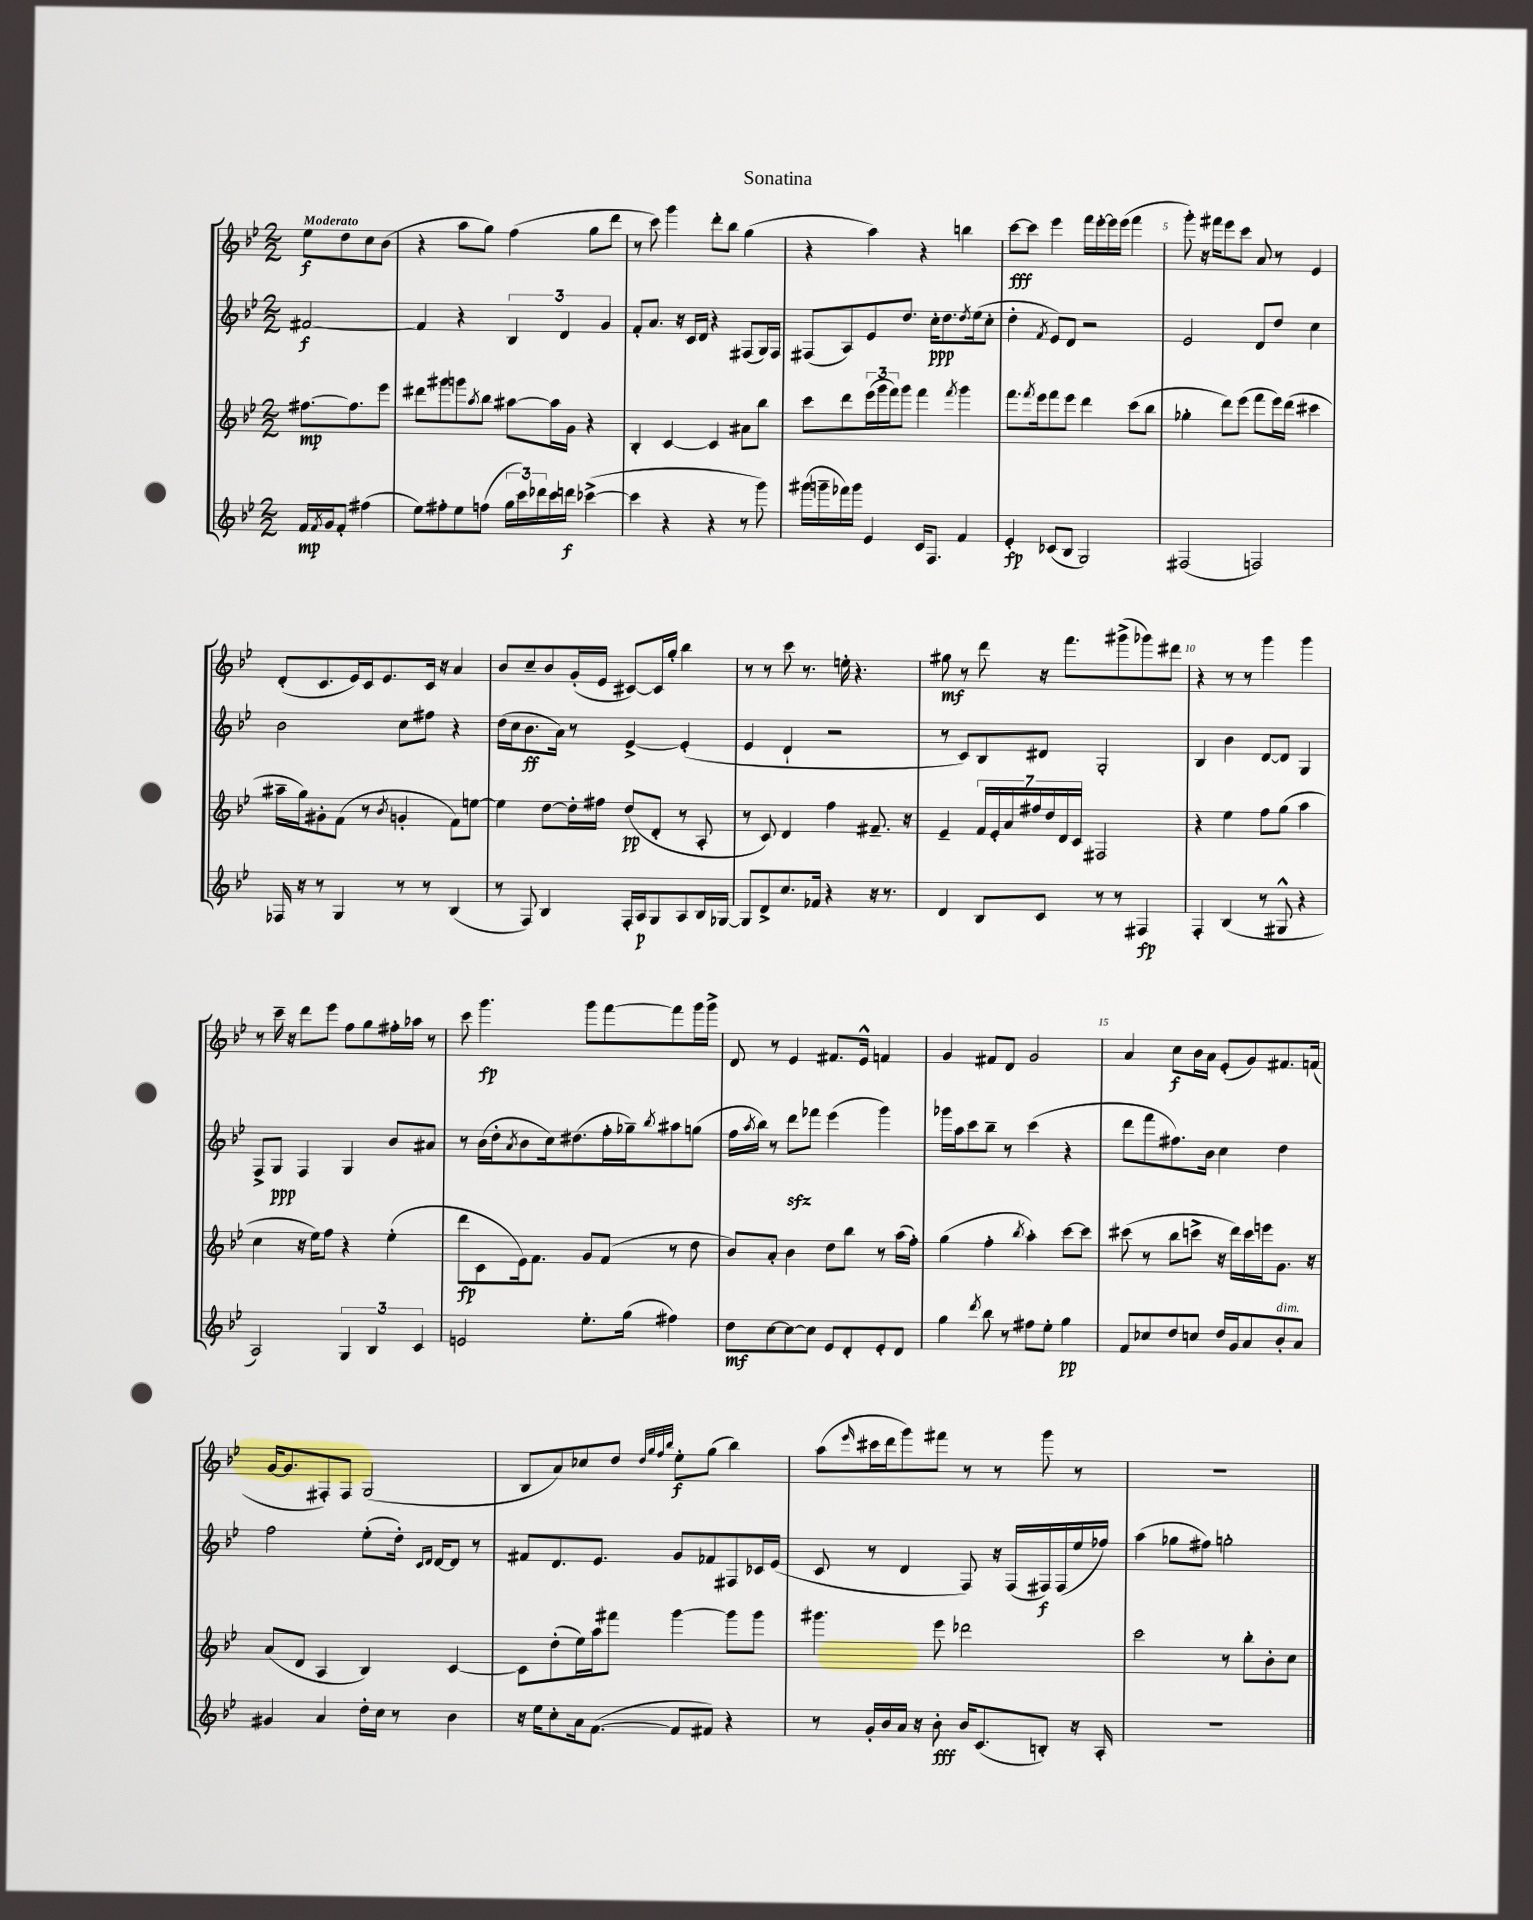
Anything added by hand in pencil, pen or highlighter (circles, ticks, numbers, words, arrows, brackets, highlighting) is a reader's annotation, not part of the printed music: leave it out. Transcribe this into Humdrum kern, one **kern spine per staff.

**kern	**kern	**kern	**kern
*staff4	*staff3	*staff2	*staff1
*clefG2	*clefG2	*clefG2	*clefG2
*k[b-e-]	*k[b-e-]	*k[b-e-]	*k[b-e-]
*M2/2	*M2/2	*M2/2	*M2/2
16f	[8.ff#	[2f#	8ee-
8qf	.	.	.
16g	.	.	.
8f'	.	.	8dd
.	8.ff#]	.	.
(4ff#	.	.	8cc
.	8eee-	.	(8b-
=	=	=	=
8ee-)	8ddd#	4f#]	4r
8ff#'	8ggg#	.	.
8ee-	8ggg	4r	8aa
.	8qaa	.	.
(8ff	8bb-	.	8gg)
24gg	[8aa#	6B-	(4ff
24ccc)	.	.	.
24ddd-	.	.	.
16ccc	16aa#]	.	.
.	.	6d	.
16ddd	16g	.	.
([4ccc-^	4r	.	8gg
.	.	6g	.
.	.	.	8ddd
=	=	=	=
4ccc-]	4B-'	8f'	8r
.	.	8.a	8ccc)
4r	[4c	.	4ggg
.	.	16r	.
.	.	16c	.
.	.	16d	.
4r	4c]	4r	8ddd'
.	.	.	8bb-
8r	8a#	(8F#	(4gg
8ggg)	8bb-	16G)	.
.	.	16F#	.
=	=	=	=
(16ggg#	8ccc	(8F#	4r
16ggg~	.	.	.
16fff-)	8ddd	8A)	.
16ggg	.	.	.
4e-	(24eee-	8e-	4aa)
.	24ggg	.	.
.	24fff)	.	.
.	8ggg	8.dd	.
16c	4fff	.	4r
8.F	.	16cc'	.
.	.	8.dd	.
.	8qfff	.	.
4f	4ggg	.	4bb
.	.	8qdd	.
.	.	(16ee-	.
.	.	8cc'	.
=	=	=	=
4e-'	8.fff	4dd'	[8ccc
.	.	.	8ccc]
.	8qfff	.	.
.	16eee-	.	.
.	.	8qf	.
(8c-	8fff	8e-)	4eee-
8B-	8eee-	8d	.
2G)	4ddd	2r	16fff
.	.	.	[16eee-'
.	.	.	16eee-]
.	.	.	(16eee-
.	(8ccc	.	4fff
.	8bb-	.	.
=	=	=	=
(2F#	4gg-'	2e-	8ggg')
.	.	.	16r
.	.	.	16fff#
.	8ddd)	.	8eee-
.	(8eee-	.	8ccc
2F)	8fff	8d	8a
.	16eee-)	8dd	8r
.	(16ddd	.	.
.	4ccc#	4cc	4e-
=	=	=	=
16F-	16aa#~	2b-	(8d'
16r	16gg)	.	.
8r	8g#'	.	8.c
4G	(8f	.	.
.	.	.	16e-)
.	8r	.	16c
.	.	.	8.e-
.	8qb-	.	.
8r	4g'	8cc	.
8r	.	8ff#	16c
.	.	.	16r
(4B-	8f)	4r	4a
.	[8ee	.	.
=	=	=	=
8r	4ee]	(16dd	8b-
.	.	16cc	.
8F)	.	8.b-	8cc~
4B-	[8dd	.	8b-
.	.	16a)	.
.	16dd']	8r	(16g'
.	16ff#	.	16e-
16F'	(8dd	[4e-^	[8c#)
16A	.	.	.
8G	8d'	.	16c#]
.	.	.	16gg'
8A	8r	(4e-']	4bb-
16B-	8A'	.	.
[16G-	.	.	.
=	=	=	=
8G-]	8r	4e-	8r
8d^	8c)	.	8r
8.cc	4d	4d`	8ccc
.	.	.	8.r
16f-	.	.	.
4r	4ff	2r	.
.	.	.	16ee'
.	.	.	4.r
16r	8.f#~	.	.
8.r	.	.	.
.	16r	.	.
=	=	=	=
4d	4e-~	8r	8gg#
.	.	8c)	8r
8B-	28f	8B-	8ddd
.	28e-'	.	.
.	28a	.	.
.	28ff#	.	.
8c	.	8d#	16r
.	28dd	.	.
.	28d	.	.
.	.	.	8.fff
.	28c	.	.
8r	2F#	2G'	.
8r	.	.	(8ggg#^
4F#	.	.	8ggg-)
.	.	.	8ddd#
=	=	=	=
4F'	4r	4B-	4r
(4B-	4ee-	4b-	8r
.	.	.	8r
8r	8ff	[8d	4ggg
8G#^^	(8gg	8d]	.
4r	4aa	4G	4ggg
=	=	=	=
2A)	4cc	8F^	8r
.	.	8G	16ccc~
.	.	.	16r
.	16r	4F	8ddd
.	16ee-)	.	.
.	8ff	.	8eee-
6G	4r	4G	8ff
.	.	.	8gg
6B-	.	.	.
.	(4ee-'	8b-	16ff#'
.	.	.	16aa-
6c	.	.	.
.	.	8a#	8r
=	=	=	=
2e	8ddd	8r	8ccc
.	8c	(16b-	4.ggg
.	.	16dd'	.
.	.	8qa	.
.	16e-)	8b-	.
.	8.f	.	.
.	.	16cc)	.
.	.	(8.dd#	.
8.ee-'	8g	.	8ggg
.	(8f	16ff'	[8fff
(16gg	.	16gg-~)	.
.	.	8qbb-	.
4ff#)	8r	8aa#	8fff]
.	8dd	(8gg	16ggg
.	.	.	16ggg^
=	=	=	=
8dd	8b-)	16ff	8d
.	.	8qaa	.
.	.	16bb-)	.
[8cc	8a'	8r	8r
8cc_	4b-	8ddd	4e-
8cc]	.	8fff-	.
8e-	8dd	(4eee-	8.f#
8d'	8bb-	.	.
.	.	.	16e-^^
8e-'	8r	4ggg)	4f
8d	(16aa	.	.
.	16ff')	.	.
=	=	=	=
4gg	(4gg	16ggg-	4g
.	.	16aa	.
.	.	8ccc	.
8qddd	.	.	.
8bb-	4ff'	8bb-~	8f#
8r	.	8r	8d
.	8qbb-	.	.
8ff#	4aa')	(4ccc	2g
8ee-'	.	.	.
4gg	[8ccc	4r	.
.	8ccc]	.	.
=	=	=	=
8f	(8ccc#	8ddd	4a
8cc-	8r	8fff	.
8dd	8bb-	8.ff#)	8cc
8cc	8ccc^	.	16b-
.	.	16b-	16a
16dd	16r	4cc	(8e-'
16g	16ddd)	.	.
8a	16ccc	.	8g)
.	16eee	.	.
8b-'	8.g	4dd	8.f#
8a	.	.	.
.	16r	.	(16f
=	=	=	=
4g#	(8a	2ff	[16g
.	.	.	8.g]
.	8d	.	.
4a	4A	.	8F#')
.	.	.	8F#
16dd'	4B-)	(8ee-'	(2G
16cc	.	.	.
8r	.	16dd')	.
.	.	16qqc	.
.	.	16qqd	.
.	.	[16d	.
4b-	[4c	8d]	.
.	.	8r	.
=	=	=	=
16r	8c]	8f#	8B-
16ee-	.	.	.
8cc'	(8dd'	8.d	8a)
16a	16ee-)	.	8cc-
([8.f	16aa	8.e-	.
.	8fff#	.	8dd
.	.	.	32qqdd
.	.	.	32qqgg
.	.	.	32qqff
.	.	.	32qqbb-
8f]	[4ggg	8g	8ee-'
8f#)	.	8f-	(8gg
4r	8ggg]	8F#	4bb-)
.	8ggg	16c-	.
.	.	(16e-	.
=	=	=	=
8r	4.ggg#	8c	(8aa
.	.	.	16qqeee-
16g'	.	8r	16ccc#
16b-	.	.	16ddd
16a	.	4d	8ggg)
16r	.	.	.
8b-'	8eee-	.	8fff#
16b-	2ddd-	8F)	8r
(8.c	.	.	.
.	.	16r	8r
.	.	(16F	.
8B')	.	16F#)	8ggg
.	.	(16F#	.
16r	.	16ee-	8r
16A'	.	16ff-)	.
=	=	=	=
1r	2ccc	(4aa	1r
.	.	8gg-	.
.	.	8ff#)	.
.	8r	2gg'	.
.	8bb-'	.	.
.	8b-'	.	.
.	8cc	.	.
==	==	==	==
*-	*-	*-	*-
